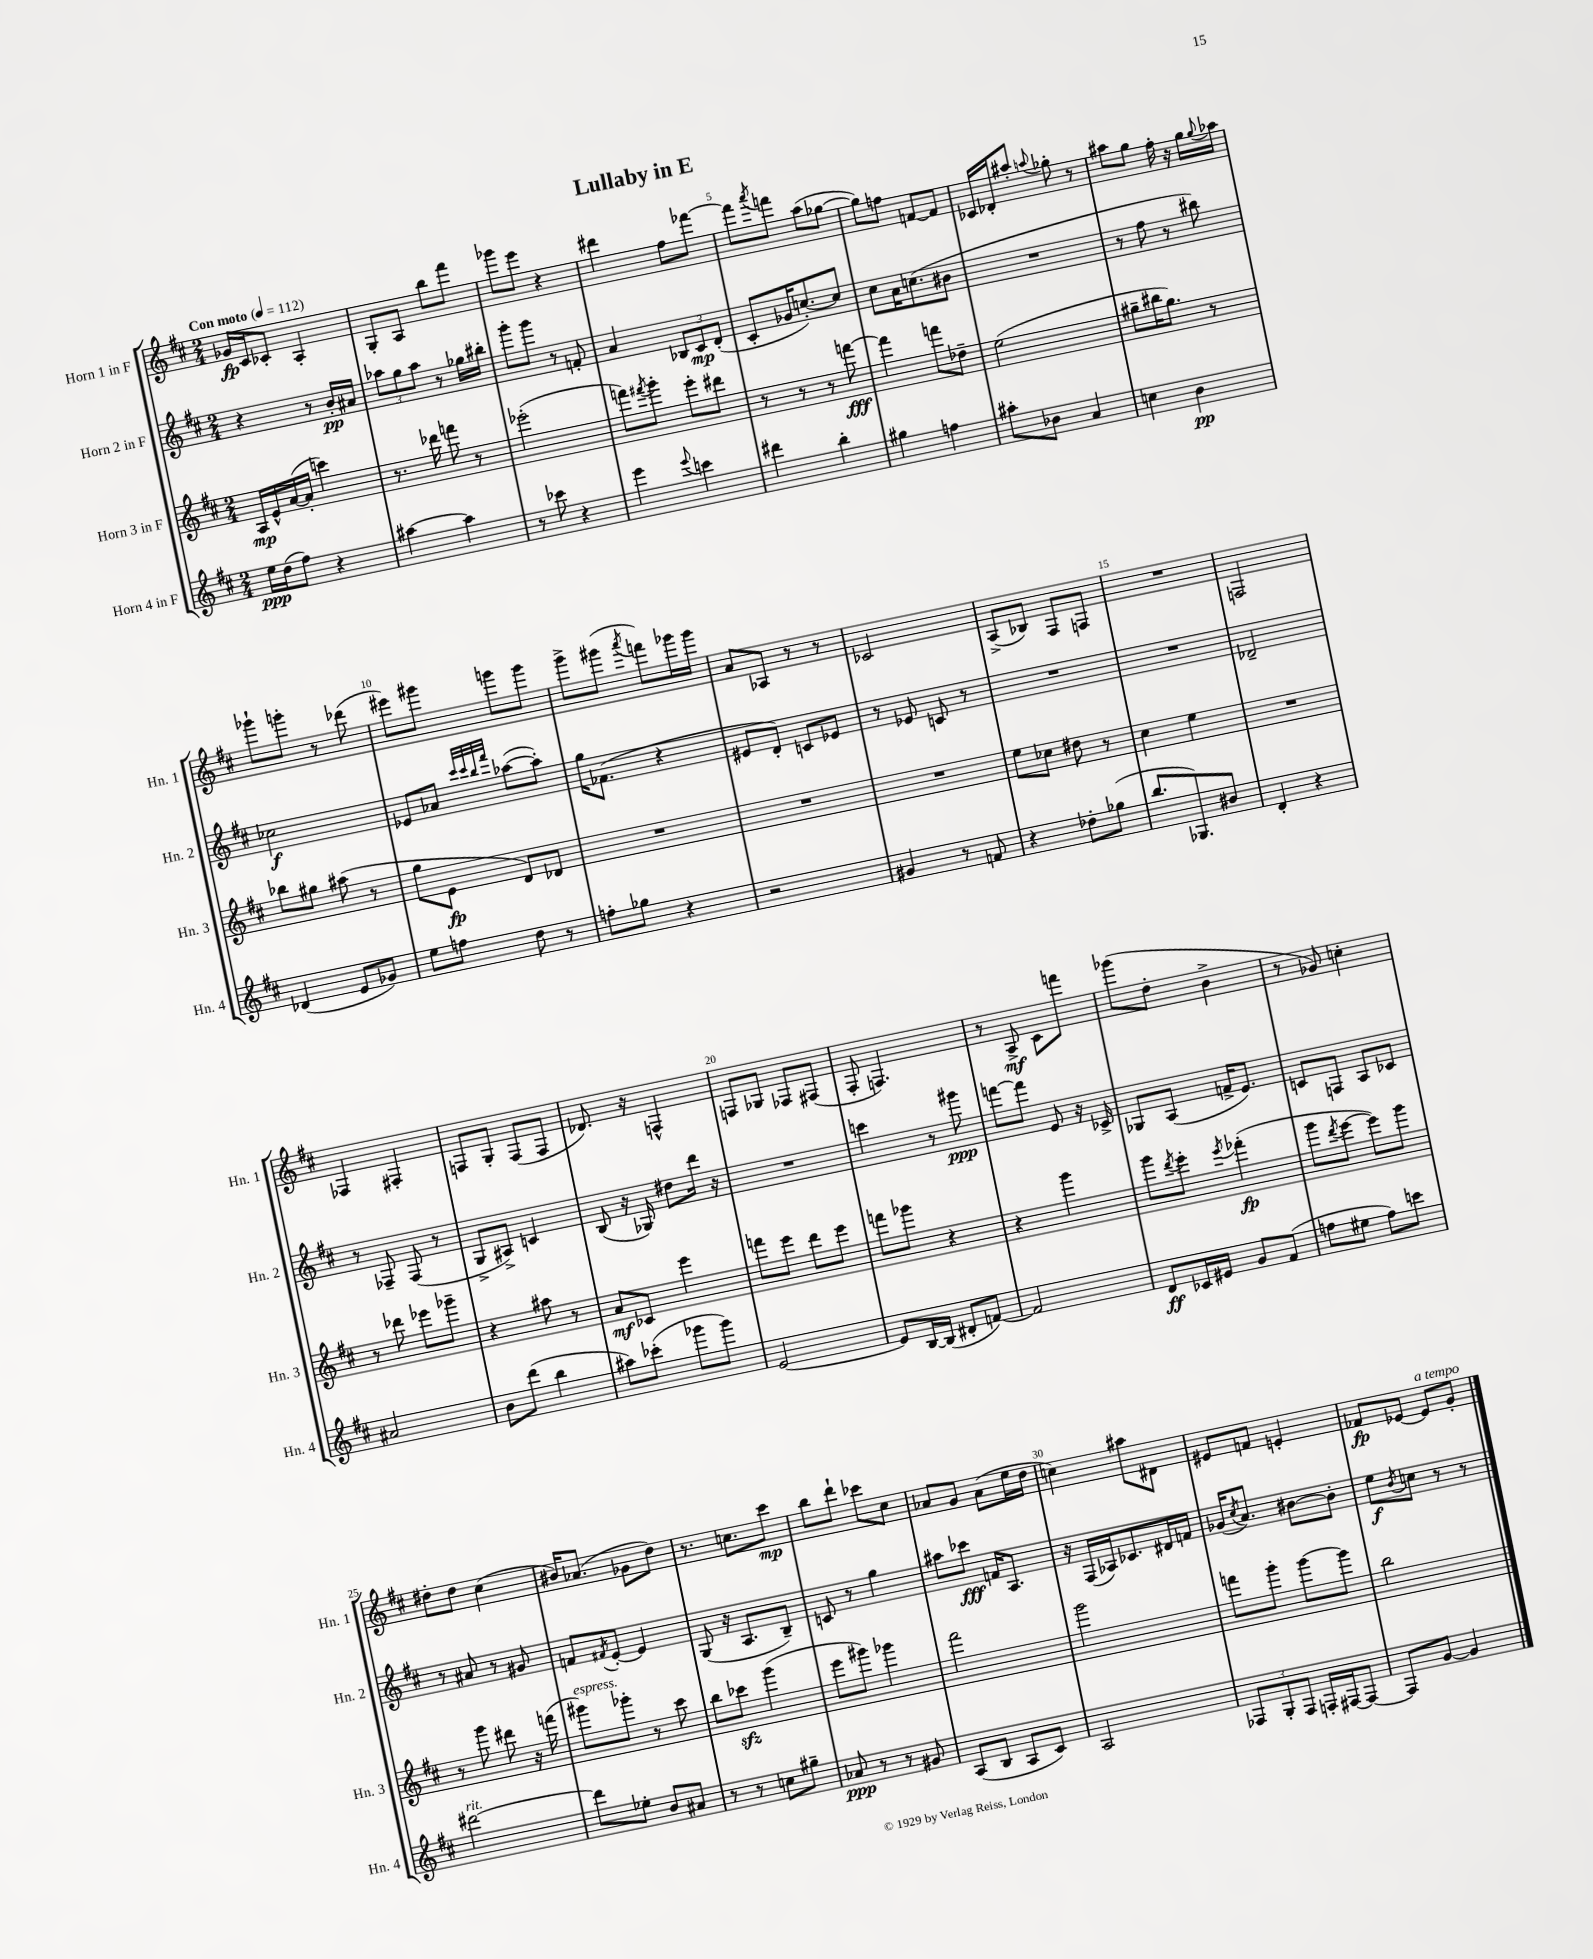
\header { title = "Lullaby in E" }
<<
\new StaffGroup <<
\new Staff = "s0" \with { instrumentName = "Horn 1 in F" shortInstrumentName = "Hn. 1" } {
    \clef treble \key d \major \numericTimeSignature \time 2/4 \tempo "Con moto" 4 = 112
    ges'16\fp cis'16 ces'8-. a4-. |
    g8-. a8 b''8 fis'''8 |
    ges'''8 e'''8 r4 |
    dis'''4 fis''8 fes'''8~ |
    fes'''8 \acciaccatura { a'''8 } f'''8 a''8( ges''8~ |
    ges''8) f''8 f'8~ f'8 |
    ces'16 des'16-. ais''8-. \appoggiatura { a''8 } ges''8-. r8 |
    ais''8 g''8 fis''16-. r16 g''16 \appoggiatura { g''8 } aes''16 |
    ges'''8-! g'''8-. r8 des'''8( |
    eis'''8) gis'''8 g'''8 g'''8 |
    g'''8-> gis'''8( \acciaccatura { a'''8 } f'''8) ges'''16 ges'''16 |
    a'8 aes8 r8 r8 |
    ces'2 |
    a8->( bes8) fis8 f8 |
    R2 |
    f2 |
    fes4 fis4-. |
    f8 g8-. f8( f8 |
    des'8.) r16 f4-^ |
    f8 ges8 fes8 fis8( |
    fis8-. f4.) |
    r8 a8->\mf cis'8 f'''8 |
    ges'''8( d''8-. b'4-> |
    r8 ges'8) c''4-. |
    dis''8-. dis''8 cis''4( |
    bis'16) aes'8.( ges'8 d''8) |
    r8. c''8. cis'''8\mp |
    b''8 d'''8-! ces'''8 cis''8 |
    aes'8 g'8 aes'8( e''16 d''16 |
    c''4) ais''8 dis'8 |
    eis'8 f'8 e'4-. |
    fes'8\fp ees'8~ ees'8^\markup { \italic "a tempo" } g'8-. \bar "|." |
}
\new Staff = "s1" \with { instrumentName = "Horn 2 in F" shortInstrumentName = "Hn. 2" } {
    \clef treble \key d \major \numericTimeSignature \time 2/4
    r4 r8 b'16-.\pp ais'16 |
    \tuplet 3/2 { aes''8 g''8 aes''8 } r8 ges''16 bis''16-. |
    g'''8-. g'''8 r8 f'8-. |
    a'4 \tuplet 3/2 { bes8 cis'8\mp d'8-.( } |
    cis'8-. ges'16 c''8.~-.) c''8 |
    cis''8 a'16 c''8.( bis'8 |
    R2 |
    r8 fis''8 r8 bis''8) |
    ces''2\f |
    ees'8 aes'8 \grace { cis'''32 cis'''32 b''32 fis'''32 } aes''8~( aes''8-.) |
    g''16 fes'8.( r4 |
    eis'8 d'8-.) c'8 ees'8 |
    r8 ees'8 c'8 r8 |
    R2 |
    R2 |
    des'2-- |
    r8 fes8-- fes8( r8 |
    g8-> ais8->) c'4 |
    b8( r16 ges16) dis''8 d'''16 r16 |
    R2 |
    c'''4 r8 gis'''8\ppp |
    f'''8~ f'''8 e'8 r16 ces'16-> |
    ges8 a8( f'16-> e'8.) |
    c'8 f8 a8 ces'8 |
    r8 ais'8 r8 gis'8 |
    f'8 \acciaccatura { fis'8 } e'8~-. e'4 |
    g8( r16 a8. b8--) |
    c'8 r8 g''4 |
    ais''8 ces'''8\fff f'16 a8. |
    r16 fis16( aes16) ces'8. dis'16 f'16 |
    ges'16( \acciaccatura { cis''8 } a'8.) bis'8~ bis'8-. |
    e''8\f \acciaccatura { b'8 } c''8 r8 r8 \bar "|." |
}
\new Staff = "s2" \with { instrumentName = "Horn 3 in F" shortInstrumentName = "Hn. 3" } {
    \clef treble \key d \major \numericTimeSignature \time 2/4
    a16\mp e'16-^ a'16~( a'16-. c'''4) |
    r8. des'''16 f'''8 r8 |
    ees'''2-.( |
    f'''8) \acciaccatura { fis'''8 } g'''8-. e'''8-. dis'''8 |
    r8 r8 r8 f'''8~\fff |
    f'''4 f'''8 des''8-- |
    e''2( |
    gis''8-- bis''16 gis''8.) r8 |
    bes''8 gis''8 ais''8( r8 |
    g''8 e'8\fp d'8) des'8 |
    R2 |
    R2 |
    R2 |
    e''8 ces''8 dis''8 r8 |
    cis''4 e''4 |
    R2 |
    r8 des'''8 ees'''8 ges'''8-- |
    r4 ais''8 r8 |
    a'8\mf ces'8 e'''4 |
    f'''8 e'''8 d'''8 e'''8 |
    f'''8 ges'''8 r4 |
    r4 g'''4 |
    g'''8 \acciaccatura { d'''8 } e'''8-. \acciaccatura { e'''8 } fes'''4-.\fp( |
    g'''8 \acciaccatura { d'''8 } e'''8~ e'''8) g'''8 |
    r8 g'''8 dis'''8 r16 f'''16( |
    gis'''8^\markup { \italic "espress." }) ges'''8-. r8 cis'''8 |
    b''8 ces'''8\sfz g'''4( |
    e'''8 gis'''8) ges'''4 |
    fis'''2 |
    g'''2 |
    f'''8 g'''8-. g'''8~ g'''8 |
    b''2 \bar "|." |
}
\new Staff = "s3" \with { instrumentName = "Horn 4 in F" shortInstrumentName = "Hn. 4" } {
    \clef treble \key d \major \numericTimeSignature \time 2/4
    e''16\ppp d''16( fis''8) r4 |
    ais''4~ ais''4 |
    r8 ces'''8 r4 |
    e'''4 \appoggiatura { e'''8 } c'''4 |
    dis'''4 b''4-. |
    gis''4 f''4 |
    ais''8-. bes'8 a'4 |
    c''4 b'4\pp |
    des'4( e'8 ges'8) |
    e''8 f''8 d''8 r8 |
    f''8-. ges''8 r4 |
    r2 |
    gis'4 r8 f'8 |
    r4 des''8-. ges''8( |
    b''8. ges8.) bis'8 |
    d'4-. r4 |
    ais'2 |
    b'8 d'''8( b''4 |
    ais''8) ces'''8-.( ges'''8 ges'''8) |
    e'2~ |
    e'8 b16~ b16( dis'8-. f'8~) |
    f'2 |
    d'8\ff ces'16 eis'16 g'8 fis'8( |
    f''8 eis''8 f''8) c'''8 |
    dis'''2~^\markup { \italic "rit." } |
    dis'''8 ees''8-. b'8 ais'8 |
    r8 r8 c''8 gis''8-- |
    aes'8\ppp r8 r8 gis'8 |
    a8( b8 a8 cis'8) |
    a2 |
    \tuplet 3/2 { fes8 g8-. fes8 } f16-. fis16~ fis8~ |
    fis8 g'8~ g'4 \bar "|." |
}
>>
>>
\layout { \context { \Score \override BarNumber.break-visibility = ##(#f #t #t) barNumberVisibility = #(every-nth-bar-number-visible 5) } }
